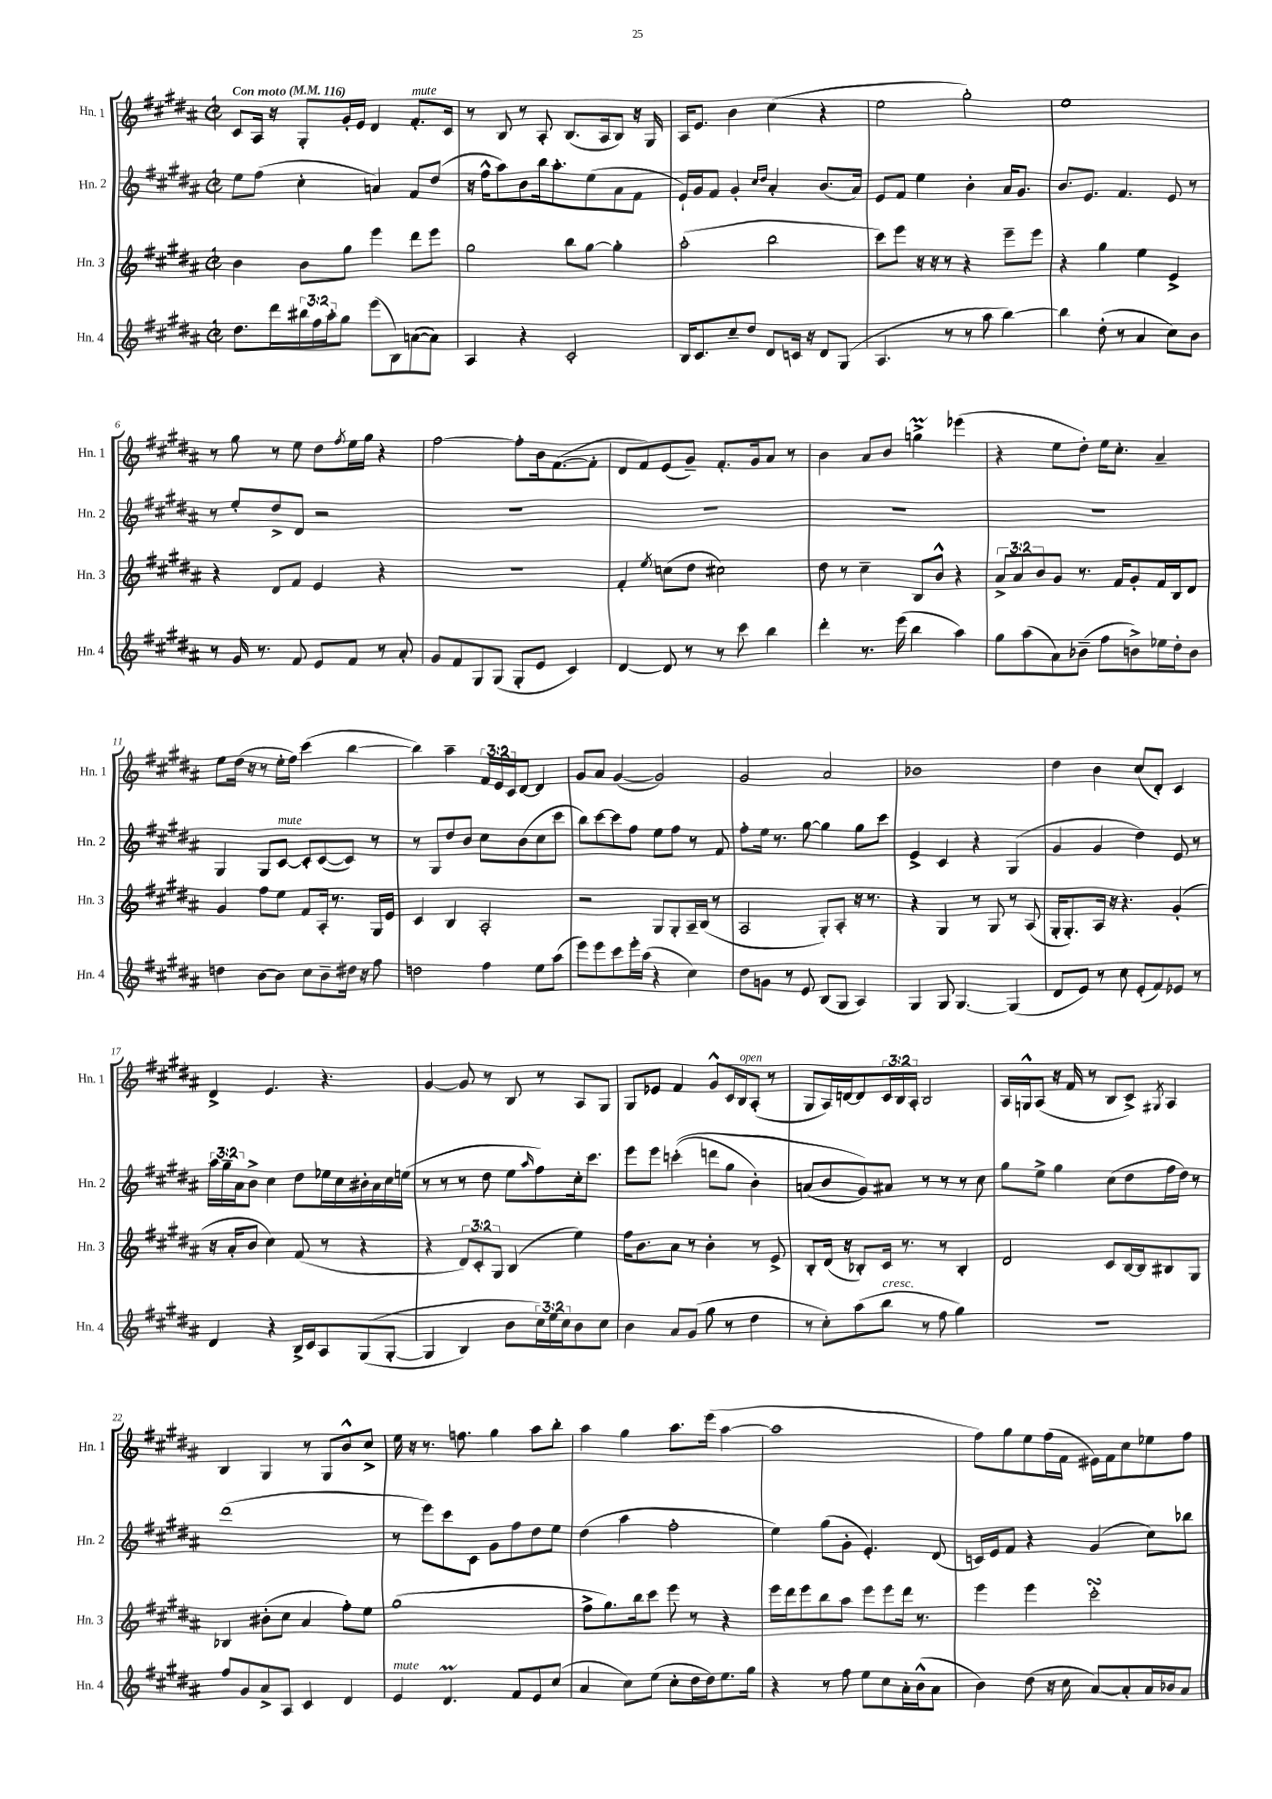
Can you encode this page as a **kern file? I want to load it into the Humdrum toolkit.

**kern	**kern	**kern	**kern
*staff4	*staff3	*staff2	*staff1
*clefG2	*clefG2	*clefG2	*clefG2
*k[f#c#g#d#a#]	*k[f#c#g#d#a#]	*k[f#c#g#d#a#]	*k[f#c#g#d#a#]
*M2/2	*M2/2	*M2/2	*M2/2
*met(c|)	*met(c|)	*met(c|)	*met(c|)
*MM116	*MM116	*MM116	*MM116
8.dd#\L	4b\	8ee\L	8c#/L
.	.	(8ff#\J	16A#/Jk
16ddd#\L	.	.	16r
24bb#\	8b\L	4cc#'\	8G#'/L
24ff#\	.	.	.
24aa#'\J	.	.	.
8gg#\J	8gg#\J	.	16g#'/L
.	.	.	16e/JJ
(8eee\L	4eee\	4a/)	4d#/
8B\)	.	.	.
([8a\	8ddd#\L	8f#/L	8.f#'/L
8a\]J)	8eee\J	(8dd#/J	.
.	.	.	16c#/Jk
=	=	=	=
4A#/	2gg#\	16r	8r
.	.	16ff#^^\LK	.
.	.	8aa#\)	8B/
4r	.	8b\	8r
.	.	16bb\k	8A#'/
.	.	8.aa#'\	.
2c#'/	8bb\L	.	(8.B/L
.	[8gg#\J	(8ee\	.
.	.	.	16A#/k
.	4gg#'\]	8a#\	8B/J)
.	.	8f#\J	16r
.	.	.	16G#/
=	=	=	=
16B/LK	(2aa#'\	16e`/LL)	16A#/LK
8.c#/	.	16g#/J	8.e/J
.	.	8f#/J	.
8cc#~/	.	4g#'/	4b\
8dd#/J	.	.	.
.	.	16qqcc#/LL	.
.	.	16qqdd#/JJ	.
8d#/L	2bb\	4a#'/	(4cc#\
16c/Jk	.	.	.
16r	.	.	.
8d#/L	.	(8.b/L	4r
(8G#/J	.	.	.
.	.	16a#/Jk)	.
=	=	=	=
4.A#/	8ccc#\L)	8e/L	2ee\
.	8eee\J	8f#/J	.
.	16r	4ee\	.
.	16r	.	.
8r	8r	.	.
8r	4r	4b'\	2gg#'\)
8aa#\	.	.	.
[4bb\)	8eee~\L	16a#/LK	.
.	.	8.g#/J	.
.	8eee\J	.	.
=	=	=	=
4bb\]	4r	8.b/L	1ee
.	.	8.e/J	.
(8dd#'\	4gg#\	.	.
8r	.	4.f#/	.
4a#/	4ee\	.	.
8cc#\L)	4e^/	8e/	.
8b\J	.	8r	.
=	=	=	=
8r	4r	8r	8r
16g#/	.	8ee'/L	8gg#\
8.r	.	.	.
.	8d#/L	8dd#^/	8r
8f#/	8f#/J	8d#/J	8ee\
8e/L	4e/	2r	8dd#\L
.	.	.	8qff#/
8f#/J	.	.	16ee\L
.	.	.	16gg#\JJ
8r	4r	.	4r
8a#'/	.	.	.
=	=	=	=
8g#/L	1r	1r	[2ff#\
8f#/	.	.	.
8G#/	.	.	.
(8G#/J	.	.	.
8G#'/L	.	.	8ff#'\]L
8e/J	.	.	16b\k
.	.	.	([8.f#\
4c#/)	.	.	.
.	.	.	8f#'\]J
=	=	=	=
[4d#/	4f#'/	1r	8d#/L
.	.	.	8f#/)
.	8qee/	.	.
8d#/]	(8cc\L	.	(8e/
8r	8dd#\J	.	8g#~/J)
8r	2cc#\)	.	8.f#'/L
8ccc#\	.	.	.
.	.	.	16g#/k
4bb\	.	.	8a#/J
.	.	.	8r
=	=	=	=
4ddd#'\	8dd#\	1r	4b\
.	8r	.	.
8.r	4cc#~\	.	8a#/L
.	.	.	8b/J
(16eee\	.	.	.
4bb\	8B/L	.	4gg^\
.	8b^^/J	.	.
4aa#\)	4r	.	(4eee-\
=	=	=	=
8gg#\L	12a#^/L	1r	4r
.	12a#/	.	.
(8aa#\	.	.	.
.	12b/	.	.
8a#\)	8g#/J	.	8ee\L
(8b-~\J	8.r	.	8dd#'\J)
8ff#\L	.	.	16ee\LK
.	16f#/LK	.	8.cc#'\J
8b^\)	8g#'/	.	.
16ee-\L	16f#/L	.	4a#~/
16dd#'\J	16B/J	.	.
8b\J	8d#/J	.	.
=	=	=	=
4dd\	4g#/	4G#/	8ee\L
.	.	.	(16dd#\Jk
.	.	.	16r
[8b\L	8ff#\L	8G#/L	8r
8b\]J	8ee\J	[8c#/J	16ee'\LL
.	.	.	16ff#\JJ)
8cc#\L	8f#/L	8c#'/]L	(4ccc#\
8b~\	16A#'/Jk	([8c#/	.
.	8.r	.	.
16dd#\Jk	.	8c#/]J)	[4bb\
16r	.	.	.
8ff#\	16G#/LL	8r	.
.	16e/JJ	.	.
=	=	=	=
2dd\	4c#/	8r	4bb\])
.	.	8G#/L	.
.	4B/	8dd#/	4aa#~\
.	.	8b/J	.
4ff#\	2A#'/	8cc#\L	24f#/LL
.	.	.	24e/
.	.	.	24c#/J
.	.	(8b\	[8d#/J
8ee\L	.	8cc#\	4d#/]
(8aa#\J	.	8ccc#\J	.
=	=	=	=
8eee\L)	2r	8bb\L)	8g#/L
8eee\	.	[8ccc#\	8a#/J
8ccc#\	.	8ccc#\]	([4g#/
16eee'\L	.	8ff#\J	.
(16aa#\JJ	.	.	.
4r	8G#/L	8ee\L	2g#/])
.	8G#'/	8ff#\J	.
4cc#\)	16A#~/L	8r	.
.	(16B/JJ	.	.
.	8r	8f#/	.
=	=	=	=
8dd#\L	2A#/	8ff#'\L	2g#/
8g\J	.	16ee\Jk	.
.	.	8.r	.
8r	.	.	.
8e/	.	[8gg#\	.
(8B/L	8G#'/L)	4gg#\]	2a#/
8G#/J	8A#'/J	.	.
4A#/)	16r	8gg#\L	.
.	8.r	.	.
.	.	8ccc#\J	.
=	=	=	=
4G#/	4r	4e^/	1b-
8G#/	4G#/	4c#/	.
[4.G#/	.	.	.
.	8r	4r	.
.	8G#/	.	.
(4G#/]	8r	(4G#/	.
.	(8A#/	.	.
=	=	=	=
8d#/L	16G#'/LK	4g#/	4dd#\
.	8.G#'/)	.	.
8e/J)	.	.	.
8r	16A#/Jk	4g#/	4b\
.	16r	.	.
8cc#\	4.r	.	.
(8e'/L	.	4dd#\)	(8cc#/L
8f#/)	.	.	8d#'/J)
8e-/J	(4g#'/	8e/	4c#/
8r	.	8r	.
=	=	=	=
4d#/	16r	24aa#\LL	4d#^/
.	.	24gg#~\	.
.	16a#'/LK	.	.
.	.	24a#\J	.
.	8b/J	8b^\J	.
4r	4cc#\)	4cc#\	4.e/
16B^/LL	(8f#/	8dd#\L	.
16c#/J	.	.	.
8A#/	8r	16ee-\L	4.r
.	.	16cc#\	.
&((8G#/	4r	16b#'\	.
.	.	16a#\	.
[8G#'/J	.	16cc#\	.
.	.	(16ee\JJ	.
=	=	=	=
4G#/]	4r	8r	[4g#/
.	.	8r	.
4B/)	12d#/L)	8r	8g#/]
.	12c#'/	.	.
.	.	8dd#\	8r
.	12G#/J	.	.
8b\L	(4B/	8ee\L	8B/
.	.	16qqaa#/	.
24cc#\L&)	.	8ff#\)	8r
24ee\	.	.	.
24cc#\J	.	.	.
8b\	4ee\)	16cc#'\k	8A#/L
.	.	8.ccc#\J	.
8cc#\J	.	.	8G#/J
=	=	=	=
4b\	16ff#\LK	8eee\L	8G#/L
.	8.b\	.	.
.	.	8eee\J	8e-/J
8a#/L	8a#\J	&((4ccc'\	4f#/
(8g#/J	8r	.	.
8gg#\	4b'\	8ddd\L	8g#^^/L
8r	.	8gg#\J	16c#/L
.	.	.	16B/J
4dd#\	8r	4b'\)	(8A#'/J
.	8e^/	.	8r
=	=	=	=
8r	8B'/L	(8a/L	8G#/L
8cc#'\L)	(16d#/Jk	8b/	16A#/L)
.	16r	.	[16d/J
(8aa#\	8B-'/L)	8g#/)&)	8d/]
8bb\J	16c#/Jk	8a#/J	24c#/L
.	.	.	24B/
.	8.r	.	.
.	.	.	24A#'/JJ
8r	.	8r	2B/
8ff#\	8r	8r	.
4gg#\)	4B-'/	8r	.
.	.	8cc#\	.
=	=	=	=
1r	2d#/	8gg#\L	16A#/LL
.	.	.	16G^^/J
.	.	8ee^\J	(8A#/J
.	.	4gg#\	16r
.	.	.	16f#/
.	.	.	8r
.	8c#/L	(8cc#\L	8B/L
.	[16B/L	8dd#\	8c#^/J)
.	16B/]J	.	.
.	.	.	8qG#/
.	8B#/	16ff#\L	4A#/
.	.	16dd#\JJ)	.
.	8G#/J	8r	.
=	=	=	=
8ff#/L	4B-/	(1ddd#	4B/
8g#/	.	.	.
8a#^/	(8b#'\L	.	4G#/
8A#/J	8cc#\J	.	.
4c#/	4a#/	.	8r
.	.	.	8G#/L
4d#/	8ff#'\L)	.	8b^^/
.	8ee\J	.	8cc#^/J
=	=	=	=
4e/	(1gg#	8r	16ee\
.	.	.	16r
.	.	8eee\L)	8.r
4.d#/	.	8ccc#\	.
.	.	.	8.ff\
.	.	8c#\J	.
.	.	8g#\L	4gg#\
8f#/L	.	8ff#\	.
8e/	.	8dd#\	8aa#\L
(8cc#/J	.	8ee\J	8bb'\J
=	=	=	=
4a#/	8ff#^\L	(4dd#\	4aa#\
.	8.gg#\)	.	.
8cc#\L)	.	4aa#\	4gg#\
.	16bb\k	.	.
(8ee\J	8ccc#\J	.	.
8cc#'\L	8eee\	2ff#'\	8.aa#\L
16dd#\L	8r	.	.
16dd#\J)	.	.	(16eee\Jk
8.ee\	4r	.	[4aa#\
16gg#\Jk	.	.	.
=	=	=	=
4r	16eee\LL	4ee\)	1aa#]
.	16ddd#\J	.	.
.	8eee\	.	.
8r	8bb\	(8gg#\L	.
8ff#\	8aa#\J	8g#'\J	.
8ee\L	8eee\L	4.e'/)	.
8cc#\	8eee\	.	.
16a#'\L	16ddd#\Jk	.	.
(16b^^\J	8.r	.	.
8a#\J	.	(8d#/	.
=	=	=	=
4b\)	4eee\	16c/LL)	8ff#\L)
.	.	16e/J	.
.	.	8f#/J	8gg#\
(8dd#\	4eee\	4r	8ee\
16r	.	.	(16ff#\L
16cc#\	.	.	16f#\JJ
[8a#/L)	2ccc#'\	(4g#/	16e#\LL)
.	.	.	16f#\J
8a#'/]	.	.	8cc#\
16a#/L	.	8cc#\L)	8ee-\
16b-/J	.	.	.
8a#/J	.	8bb-\J	8ff#\J
==	==	==	==
*-	*-	*-	*-
